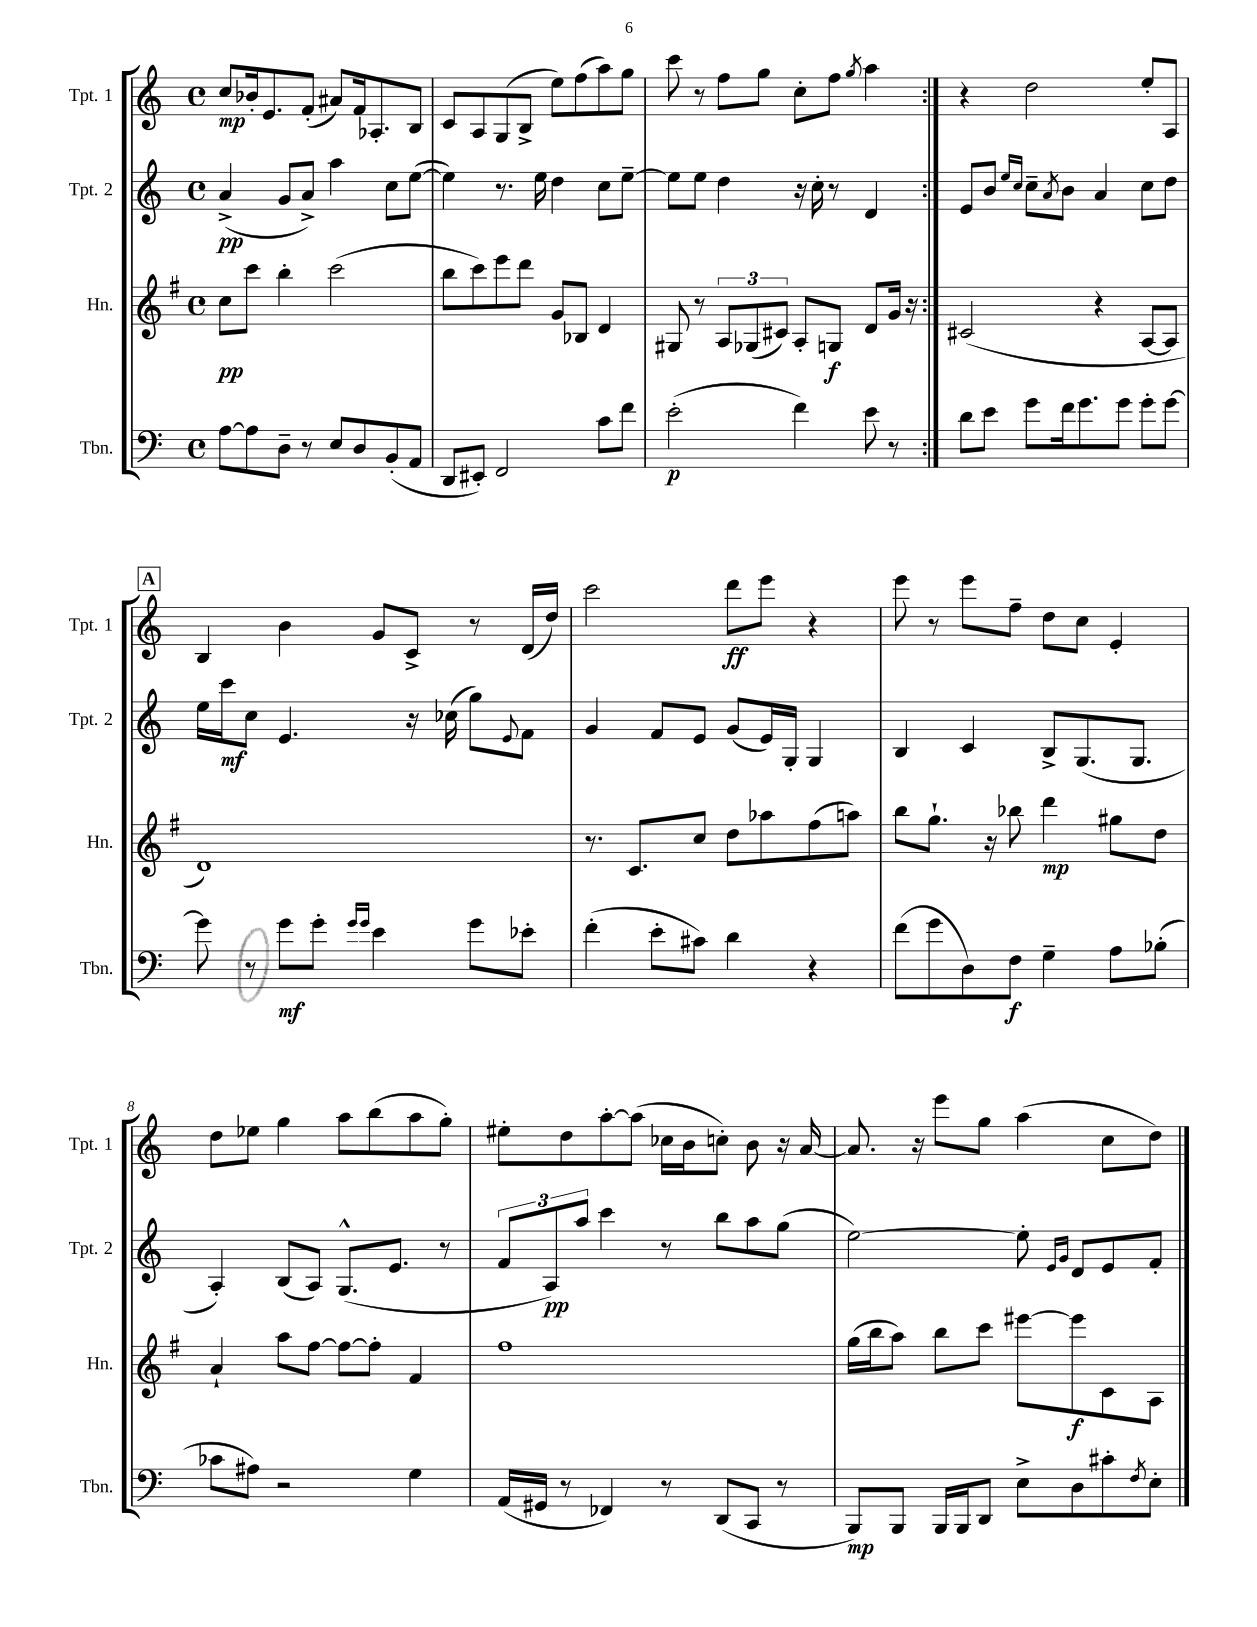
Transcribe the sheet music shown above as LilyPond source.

<<
\new StaffGroup <<
\new Staff = "s0" \with { instrumentName = "Tpt. 1" shortInstrumentName = "Tpt. 1" } {
    \clef treble \key c \major \defaultTimeSignature \time 4/4
    \repeat volta 2 { c''8\mp bes'16-. e'8. f'8-.( ais'8) f'16 aes8.-. b8 |
    c'8 a8 g8( b8-> e''8) f''8( a''8) g''8 |
    c'''8 r8 f''8 g''8 c''8-. f''8 \acciaccatura { g''8 } a''4 | }
    r4 d''2 e''8-. a8 |
    \mark \markup { \box "A" } b4 b'4 g'8 c'8-> r8 d'16( d''16) |
    c'''2 d'''8\ff e'''8 r4 |
    e'''8 r8 e'''8 f''8-- d''8 c''8 e'4-. |
    d''8 ees''8 g''4 a''8 b''8( a''8 g''8-.) |
    eis''8-. d''8 a''8~-. a''8( ces''16 b'16 c''8-.) b'8 r16 a'16~ |
    a'8. r16 e'''8 g''8 a''4( c''8 d''8) \bar "|." |
}
\new Staff = "s1" \with { instrumentName = "Tpt. 2" shortInstrumentName = "Tpt. 2" } {
    \clef treble \key c \major \defaultTimeSignature \time 4/4
    \repeat volta 2 { a'4->\pp( g'8 a'8->) a''4 c''8 e''8~( |
    e''4) r8. e''16 d''4 c''8 e''8~-- |
    e''8 e''8 d''4 r16 c''16-. r8 d'4 | }
    e'8 b'8 \grace { e''16 c''16 } c''8-- \acciaccatura { a'8 } b'8 a'4 c''8 d''8 |
    \mark \markup { \box "A" } e''16 c'''16\mf c''8 e'4. r16 ces''16( g''8) \appoggiatura { e'8 } f'8 |
    g'4 f'8 e'8 g'8( e'16) g16-. g4 |
    b4 c'4 b8-> g8.( g8. |
    a4-.) b8( a8) g8.-^( e'8. r8 |
    \tuplet 3/2 { f'8 a8\pp) a''8 } c'''4 r8 b''8 a''8 g''8( |
    e''2~) e''8-. \grace { e'16 g'16 } d'8 e'8 f'8-. \bar "|." |
}
\new Staff = "s2" \with { instrumentName = "Hn." shortInstrumentName = "Hn." } {
    \clef treble \key g \major \defaultTimeSignature \time 4/4
    \repeat volta 2 { c''8\pp c'''8 b''4-. c'''2( |
    b''8 c'''8) e'''8 d'''8 g'8 bes8 d'4 |
    gis8 r8 \tuplet 3/2 { a8 ges8( cis'8) } a8-. g8\f d'8 g'16 r16 | }
    cis'2( r4 a8~ a8 |
    \mark \markup { \box "A" } d'1) |
    r8. c'8. c''8 d''8 aes''8 fis''8( a''8) |
    b''8 g''8.-! r16 bes''8 d'''4\mp gis''8 d''8 |
    a'4-! a''8 fis''8~ fis''8~ fis''8-. fis'4 |
    fis''1 |
    g''16( b''16 a''8) b''8 c'''8 eis'''8~ eis'''8\f c'8 a8 \bar "|." |
}
\new Staff = "s3" \with { instrumentName = "Tbn." shortInstrumentName = "Tbn." } {
    \clef bass \key c \major \defaultTimeSignature \time 4/4
    \repeat volta 2 { a8~ a8 d8-- r8 e8 d8 b,8-.( a,8 |
    d,8 eis,8-.) f,2 c'8 f'8 |
    e'2-.\p( f'4) e'8 r8 | }
    d'8 e'8 g'8 f'16 g'8. g'8 g'8-. g'8~ |
    \mark \markup { \box "A" } g'8 r8 g'8\mf g'8-. \grace { g'16 g'16 } e'4 g'8 ees'8-. |
    f'4-.( e'8-. cis'8) d'4 r4 |
    f'8( g'8 d8) f8\f g4-- a8 bes8-.( |
    ces'8 ais8) r2 g4 |
    a,16( gis,16 r8 fes,4) r8 d,8( c,8 r8 |
    b,,8\mp) b,,8 b,,16 b,,16 d,8 e8-> d8 cis'8-. \acciaccatura { f8 } e8-. \bar "|." |
}
>>
>>
